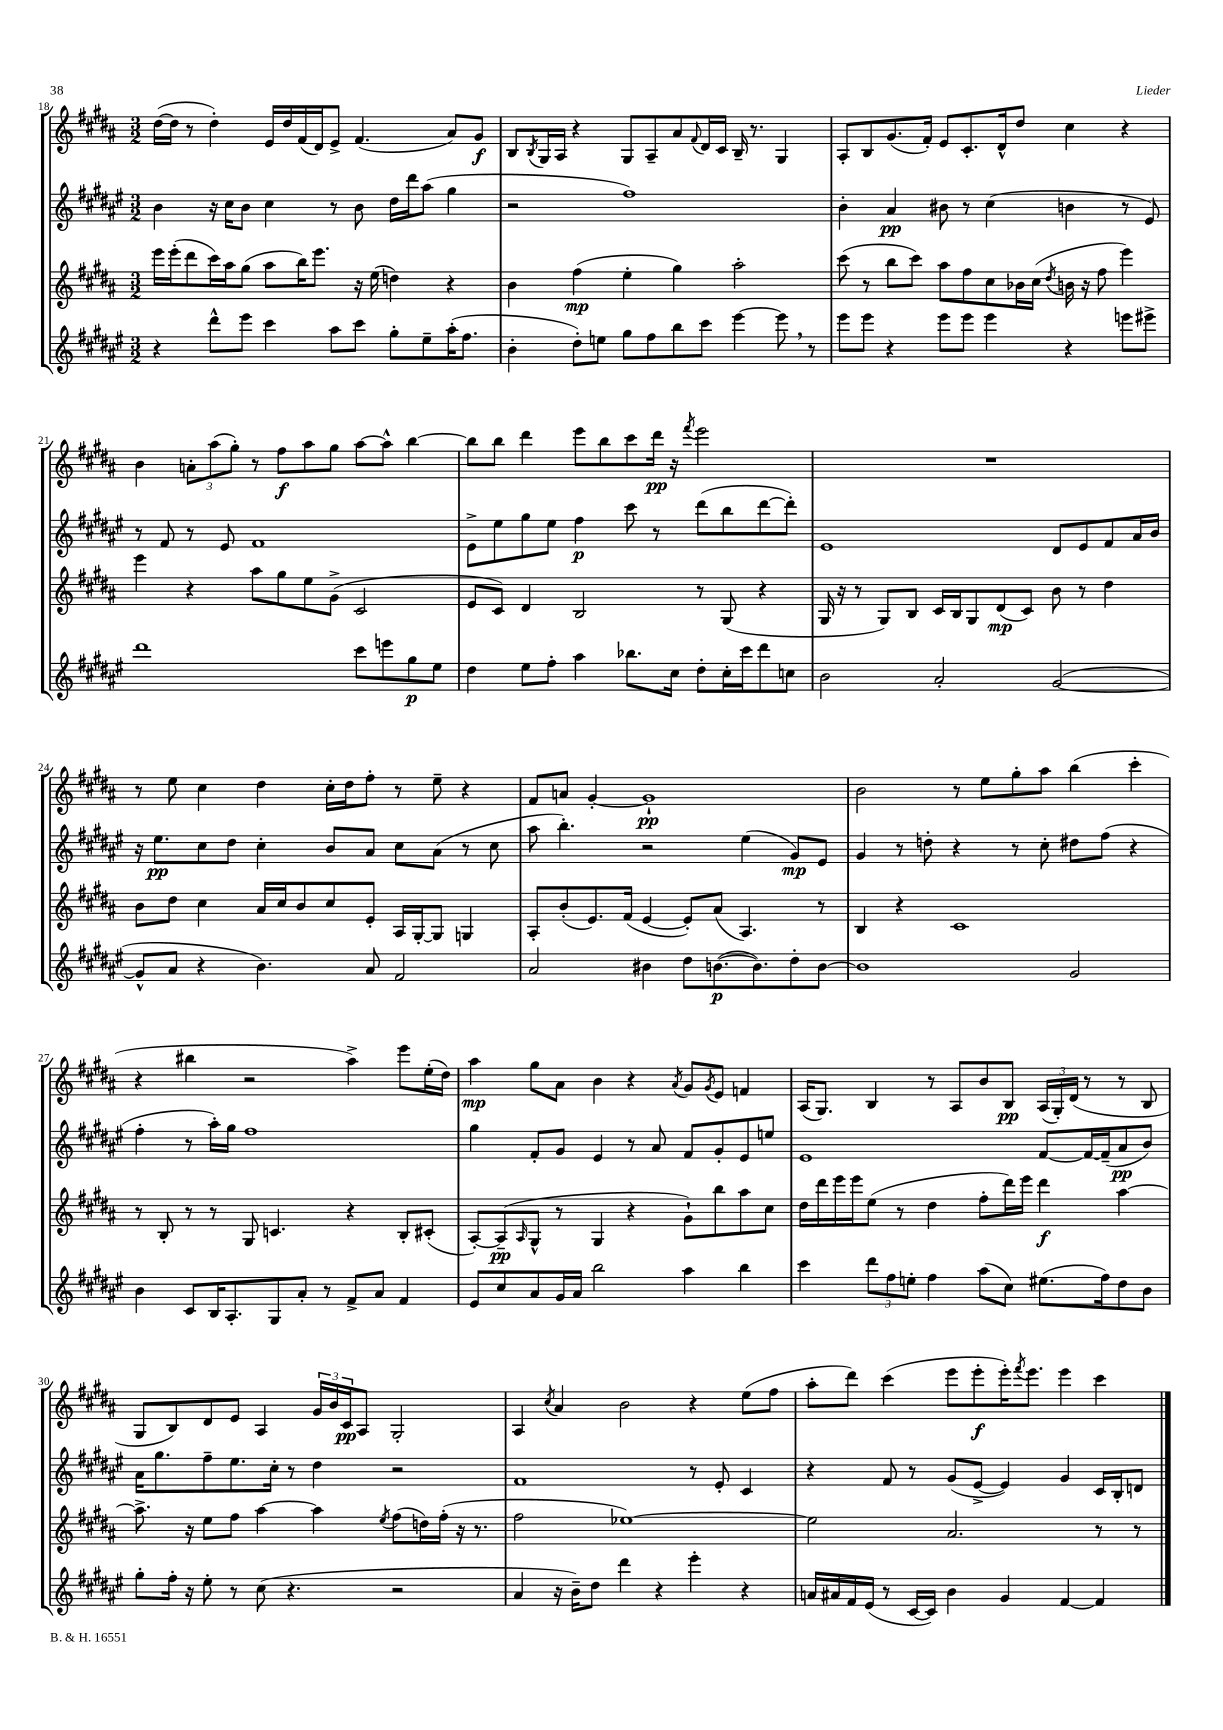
<<
\new StaffGroup <<
\new Staff = "s0" {
    \clef treble \key b \major \numericTimeSignature \time 3/2
    dis''16~( dis''16 r8 dis''4-.) e'16 dis''16 fis'16( dis'16) e'8-> fis'4.( ais'8) gis'8\f |
    b8 \acciaccatura { b8 } gis16 ais16 r4 gis8 ais8-- ais'8 \appoggiatura { fis'8 } dis'16 cis'16 b16-- r8. gis4 |
    ais8-. b8 gis'8.( fis'16-.) e'8 cis'8.-. dis'16-^ dis''8 cis''4 r4 |
    b'4 \tuplet 3/2 { a'8-. ais''8( gis''8-.) } r8 fis''8\f ais''8 gis''8 ais''8~ ais''8-^ b''4~ |
    b''8 b''8 dis'''4 e'''8 b''8 cis'''8 dis'''16\pp r16 \acciaccatura { fis'''8 } e'''2 |
    R1. |
    r8 e''8 cis''4 dis''4 cis''16-. dis''16 fis''8-. r8 e''8-- r4 |
    fis'8 a'8 gis'4~-. gis'1-!\pp |
    b'2 r8 e''8 gis''8-. ais''8 b''4( cis'''4-. |
    r4 bis''4 r2 ais''4->) e'''8 e''16-.( dis''16) |
    ais''4\mp gis''8 ais'8 b'4 r4 \acciaccatura { ais'8 } gis'8 \acciaccatura { gis'8 } e'8 f'4 |
    ais16( gis8.) b4 r8 ais8 b'8 b8\pp \tuplet 3/2 { ais16( gis16-.) dis'16( } r8 r8 b8 |
    gis8 b8) dis'8 e'8 ais4 \tuplet 3/2 { gis'16 b'16 cis'16\pp } ais8 gis2-. |
    ais4 \acciaccatura { cis''8 } ais'4 b'2 r4 e''8( fis''8 |
    ais''8-. dis'''8) cis'''4( e'''8 e'''8-.\f e'''16-.) \acciaccatura { fis'''8 } e'''8. e'''4 cis'''4 \bar "|." |
}
\new Staff = "s1" {
    \clef treble \key fis \major \numericTimeSignature \time 3/2
    b'4 r16 cis''16 b'8 cis''4 r8 b'8 dis''16 dis'''16 ais''8( gis''4 |
    r2 fis''1) |
    b'4-. ais'4\pp bis'8 r8 cis''4( b'4 r8 eis'8) |
    r8 fis'8 r8 eis'8 fis'1 |
    eis'8-> eis''8 gis''8 eis''8 fis''4\p cis'''8 r8 dis'''8( b''8 dis'''8~ dis'''8-.) |
    eis'1 dis'8 eis'8 fis'8 ais'16 b'16 |
    r16 eis''8.\pp cis''8 dis''8 cis''4-. b'8 ais'8 cis''8 ais'8( r8 cis''8 |
    ais''8 b''4.-.) r2 eis''4( gis'8\mp) eis'8 |
    gis'4 r8 d''8-. r4 r8 cis''8-. dis''8 fis''8( r4 |
    fis''4-. r8 ais''16-.) gis''16 fis''1 |
    gis''4 fis'8-. gis'8 eis'4 r8 ais'8 fis'8 gis'8-. eis'8 e''8 |
    eis'1 fis'8~ fis'16~ fis'16--( ais'8\pp b'8) |
    ais'16 gis''8. fis''8-- eis''8. cis''16-. r8 dis''4 r2 |
    fis'1 r8 eis'8-. cis'4 |
    r4 fis'8 r8 gis'8( eis'8~-> eis'4) gis'4 cis'16 b16-. d'8 \bar "|." |
}
\new Staff = "s2" {
    \clef treble \key b \major \numericTimeSignature \time 3/2
    e'''16 e'''16-.( dis'''8 cis'''16) ais''16 gis''8( ais''8 b''16) e'''8. r16 e''16( d''4) r4 |
    b'4 fis''4\mp( e''4-. gis''4) ais''2-. |
    cis'''8( r8 b''8 cis'''8) ais''8 fis''8 cis''8 bes'16 cis''16( \acciaccatura { dis''8 } b'16 r16 fis''8 e'''4) |
    e'''4 r4 ais''8 gis''8 e''8 gis'8->( cis'2 |
    e'8 cis'8) dis'4 b2 r8 gis8( r4 |
    gis16 r16 r8 gis8) b8 cis'16 b16 gis8 dis'8\mp( cis'8) b'8 r8 dis''4 |
    b'8 dis''8 cis''4 ais'16 cis''16 b'8 cis''8 e'8-. ais16 gis16~-. gis8 g4 |
    ais8-. b'8-.( e'8.) fis'16( e'4~ e'8-.) ais'8( ais4.) r8 |
    b4 r4 cis'1 |
    r8 b8-. r8 r8 gis8 c'4. r4 b8-. cis'8-.( |
    ais8~-.) ais8--\pp( \grace { ais16 } gis8-^ r8 gis4 r4 gis'8-!) b''8 ais''8 cis''8 |
    dis''16 dis'''16 e'''16 e'''16 e''8( r8 dis''4 fis''8-. dis'''16) e'''16 dis'''4\f ais''4~ |
    ais''8.-> r16 e''8 fis''8 ais''4~ ais''4 \acciaccatura { e''8 } fis''8( d''16) fis''16-.( r16 r8. |
    fis''2 ees''1~) |
    ees''2 ais'2. r8 r8 \bar "|." |
}
\new Staff = "s3" {
    \clef treble \key fis \major \numericTimeSignature \time 3/2
    r4 dis'''8-^ eis'''8 cis'''4 ais''8 cis'''8 gis''8-. eis''8-- ais''16-.( fis''8. |
    b'4-. dis''8-.) e''8 gis''8 fis''8 b''8 cis'''8 eis'''4~ eis'''8 \breathe r8 |
    eis'''8 eis'''8 r4 eis'''8 eis'''8 eis'''4 r4 e'''8 eis'''8-> |
    dis'''1 cis'''8 e'''8 gis''8\p eis''8 |
    dis''4 eis''8 fis''8-. ais''4 bes''8. cis''16 dis''8-. cis''16-. cis'''16 dis'''8 c''8 |
    b'2 ais'2-. gis'2~( |
    gis'8-^ ais'8 r4 b'4.) ais'8 fis'2 |
    ais'2 bis'4 dis''8 b'8.~\p( b'8.) dis''8-. b'8~ |
    b'1 gis'2 |
    b'4 cis'8 b16 ais8.-. gis8 ais'8-. r8 fis'8-> ais'8 fis'4 |
    eis'8 cis''8 ais'8 gis'16 ais'16 b''2 ais''4 b''4 |
    cis'''4 \tuplet 3/2 { dis'''8 fis''8 e''8-. } fis''4 ais''8( cis''8) eis''8.( fis''16) dis''8 b'8 |
    gis''8-. fis''16-. r16 eis''8-. r8 cis''8( r4. r2 |
    ais'4 r16 b'16--) dis''8 dis'''4 r4 eis'''4-. r4 |
    a'16 ais'16 fis'16 eis'16( r8 cis'16~ cis'16) b'4 gis'4 fis'4~ fis'4 \bar "|." |
}
>>
>>
\layout { \context { \Score currentBarNumber = #18 } }
